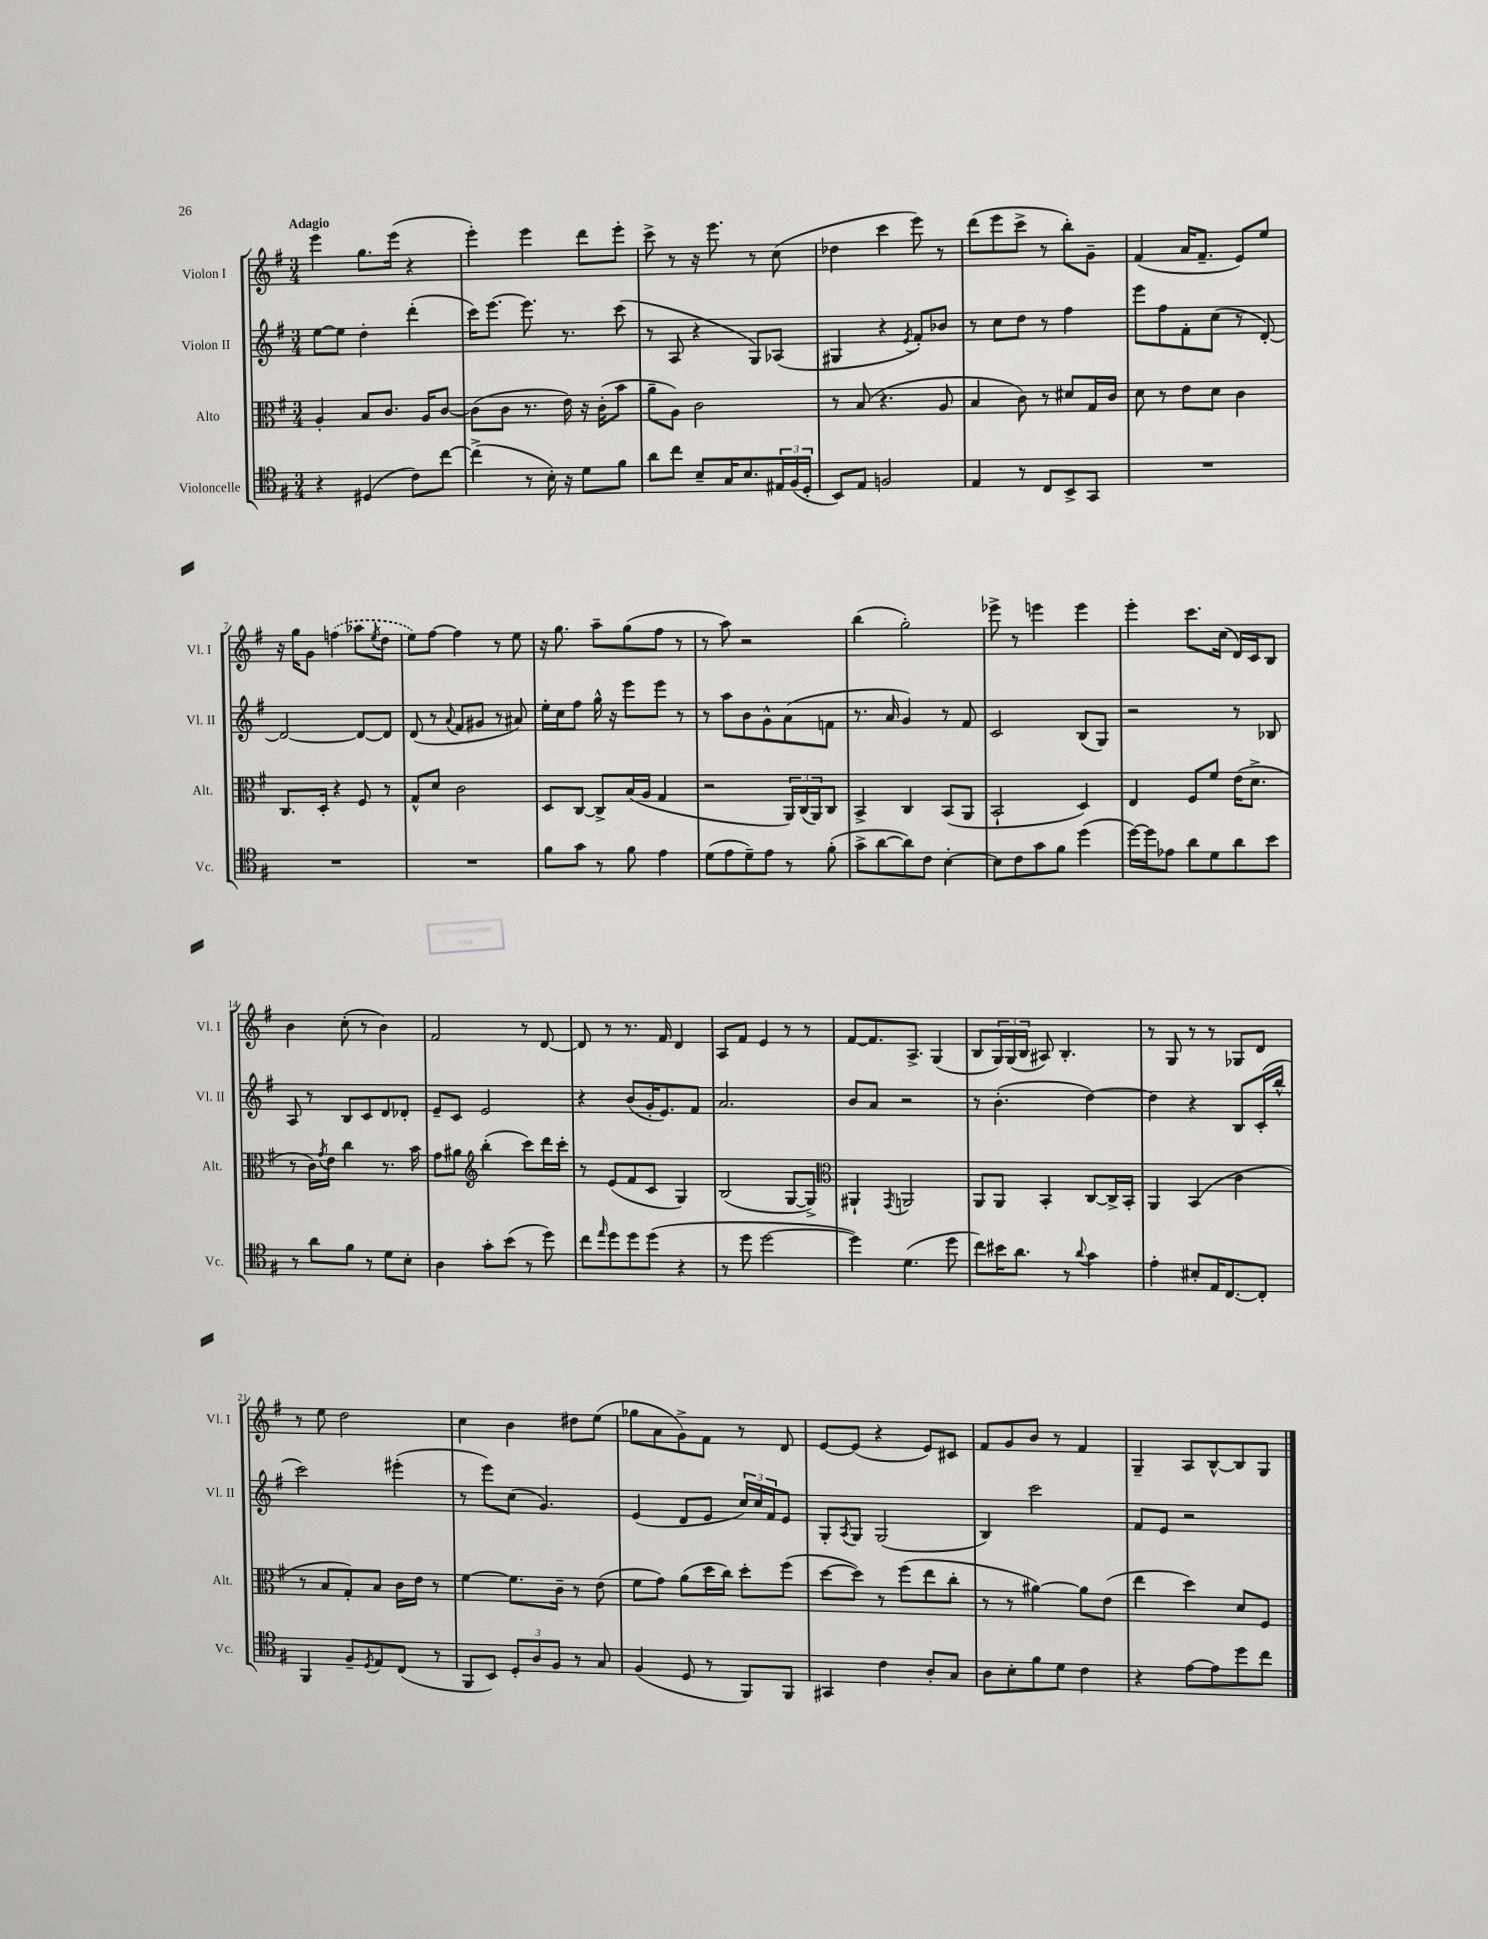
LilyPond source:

<<
\new StaffGroup <<
\new Staff = "s0" \with { instrumentName = "Violon I" shortInstrumentName = "Vl. I" } {
    \clef treble \key g \major \numericTimeSignature \time 3/4 \tempo "Adagio"
    e'''4 g''8. e'''16( r4 |
    e'''4-.) e'''4 d'''8 e'''8-. |
    c'''8-> r8 r16 e'''8. r8 c''8( |
    des''4 c'''4 e'''8) r8 |
    d'''8( e'''8 c'''8-> r8 b''8-.) g'8-- |
    fis'4( a'16 fis'8.-- e'8) e''8 |
    r16 g''16 g'8 \once \slurDashed f''4( aes''8 \acciaccatura { e''8 } d''8 |
    e''8) fis''8~ fis''4 r8 e''8 |
    r16 g''8. a''8-- g''8( fis''8 r8 |
    r8 a''8) r2 |
    b''4( g''2-.) |
    ees'''8-> r8 e'''4 e'''4 |
    e'''4-. c'''8. c''16( d'16) c'16 b8 |
    b'4 c''8-.( r8 b'4) |
    fis'2 r8 d'8~ |
    d'8 r8 r8. fis'16 d'4 |
    a8 fis'8 e'4 r8 r8 |
    fis'8~ fis'8. a8.-> g4( |
    b8 \tuplet 3/2 { g16) g16( b16 } ais8) b4.-. |
    r8 g8 r8 r8 ges8 d'8 |
    r8 e''8 d''2 |
    c''4 b'4 dis''8 e''8( |
    ges''8 a'8 g'8->) fis'8 r8 d'8 |
    e'8~ e'8( r4 e'8) cis'8 |
    fis'8 g'8 b'8 r8 fis'4 |
    g4-- a8 b8~-^ b8 g8 \bar "|." |
}
\new Staff = "s1" \with { instrumentName = "Violon II" shortInstrumentName = "Vl. II" } {
    \clef treble \key g \major \numericTimeSignature \time 3/4
    e''8~ e''8 d''4-. d'''4-.( |
    c'''16) e'''8.~ e'''8. r8. c'''8( |
    r8 a8 r4 g8) aes8( |
    gis4 r4 \acciaccatura { e'8 } fis'8-.) bes'8 |
    r8 c''8 d''8 r8 fis''4 |
    e'''8 fis''8 fis'8-. c''8( r8 d'8~-.) |
    d'2~ d'8~ d'8 |
    d'8( r8 \appoggiatura { a'8 } fis'8 gis'8 r8 ais'8) |
    e''16-. c''16 fis''8 g''16-^ r16 e'''8 e'''8 r8 |
    r8 a''8 b'8 g'8-^ a'8( f'8 |
    r8. a'16 g'4) r8 fis'8 |
    c'2 b8( g8) |
    r2 r8 bes8 |
    a8 r8 b8 c'8 d'8 des'8-. |
    e'8-- c'8 e'2 |
    r4 b'8( g'16-. e'8.) fis'8 |
    a'2. |
    b'8 a'8 r2 |
    r8 b'4.-.( d''4~) |
    d''4 r4 b8 c'16-.( b''16-^ |
    c'''2) eis'''4-.( |
    r8 e'''8) c''8( g'4.) |
    e'4( d'8 e'8 \tuplet 3/2 { c''16) c''16 fis'16 } e'8 |
    g8-. \acciaccatura { a8 } g8 g2( |
    b4) c'''2 |
    fis'8 e'8 r2 \bar "|." |
}
\new Staff = "s2" \with { instrumentName = "Alto" shortInstrumentName = "Alt." } {
    \clef alto \key g \major \numericTimeSignature \time 3/4
    a4-. b8 c'8. a16 c'8~ |
    c'8( c'8 r8. e'16) r16 c'16-.( b'8 |
    a'8-- a8) c'2 |
    r8 b8( r4. a8 |
    b4 c'8) r8 dis'8 g16 c'16 |
    d'8 r8 e'8 d'8 c'4 |
    c8. d16-. r4 fis8 r8 |
    g8-^ d'8 c'2 |
    d8 c8~ c8-> b16( a16 g4 |
    r2 \tuplet 3/2 { a,16) c16( a,16) } c8 |
    b,4-> c4 b,8( a,8 |
    b,2-! d4) |
    e4 fis8 fis'8 e'16( d'8.-> |
    r8 c'16) \acciaccatura { g'8 } e'16 c''4 r8. b'16 |
    g'8 ais'8 \clef treble b''4-.( c'''8) d'''16 c'''16-. |
    r8 e'8( fis'8 c'8 g4) |
    b2( g8~ g8->) |
    \clef alto ais,4-! \acciaccatura { g,8 } a,2 |
    a,8 a,8 b,4-. c8~ c16-> b,16-. |
    a,4 b,4( c'4 |
    r8 b8 g8-.) b8 c'16 e'16 r8 |
    fis'4~ fis'8. c'16-- r8 e'8( |
    fis'8 g'8) a'8( d''16 c''16) d''8-. fis''8( |
    d''8~ d''8) r8 fis''8( e''8 c''8-. |
    r8 r8 ais'4~) ais'8 e'8( |
    e''4 d''4) d'8 fis8 \bar "|." |
}
\new Staff = "s3" \with { instrumentName = "Violoncelle" shortInstrumentName = "Vc." } {
    \clef tenor \key g \major \numericTimeSignature \time 3/4
    r4 dis4( c'8) c''8~ |
    c''4->( r8 b16-.) r16 d'8 fis'8 |
    a'8 c''8 b8-- g16 b8. \tuplet 3/2 { eis16 fis16( d16-. } |
    b,8) e8 f2 |
    e4 r8 c8 b,8-> g,8 |
    R2. |
    R2. |
    R2. |
    fis'8 g'8 r8 fis'8 e'4 |
    d'8( e'8 d'8--) e'8 r8 fis'8-.( |
    g'8-> a'8~ a'8) c'8 b4~-. |
    b8 c'8 g'8 fis'8 d''4( |
    d''16~) d''16 ees'8 a'8 d'8 a'8 b'8 |
    r8 a'8 fis'8 r8 d'8 b8-. |
    a4 g'8-. b'8( r8 d''8) |
    c''8 \grace { e''16 } d''8 d''8 d''8( r4 |
    r8 d''8 d''2~ |
    d''4) d'4.( d''8 |
    c''8) bis'16 a'8. r8 \appoggiatura { a'8 } g'4 |
    e'4-. bis8-. e16 c8.~ c8-. |
    fis,4 fis8-- \acciaccatura { d8 } e8 c8( r8 |
    fis,8 b,8) \tuplet 3/2 { d8-. a8 fis8 } r8 g8 |
    fis4( d8 r8 fis,8) fis,8 |
    gis,4 c'4 a8-. g8 |
    a8 b8-. fis'8 d'8 c'4 |
    r4 e'8~ e'8 d''8 c''8 \bar "|." |
}
>>
>>
